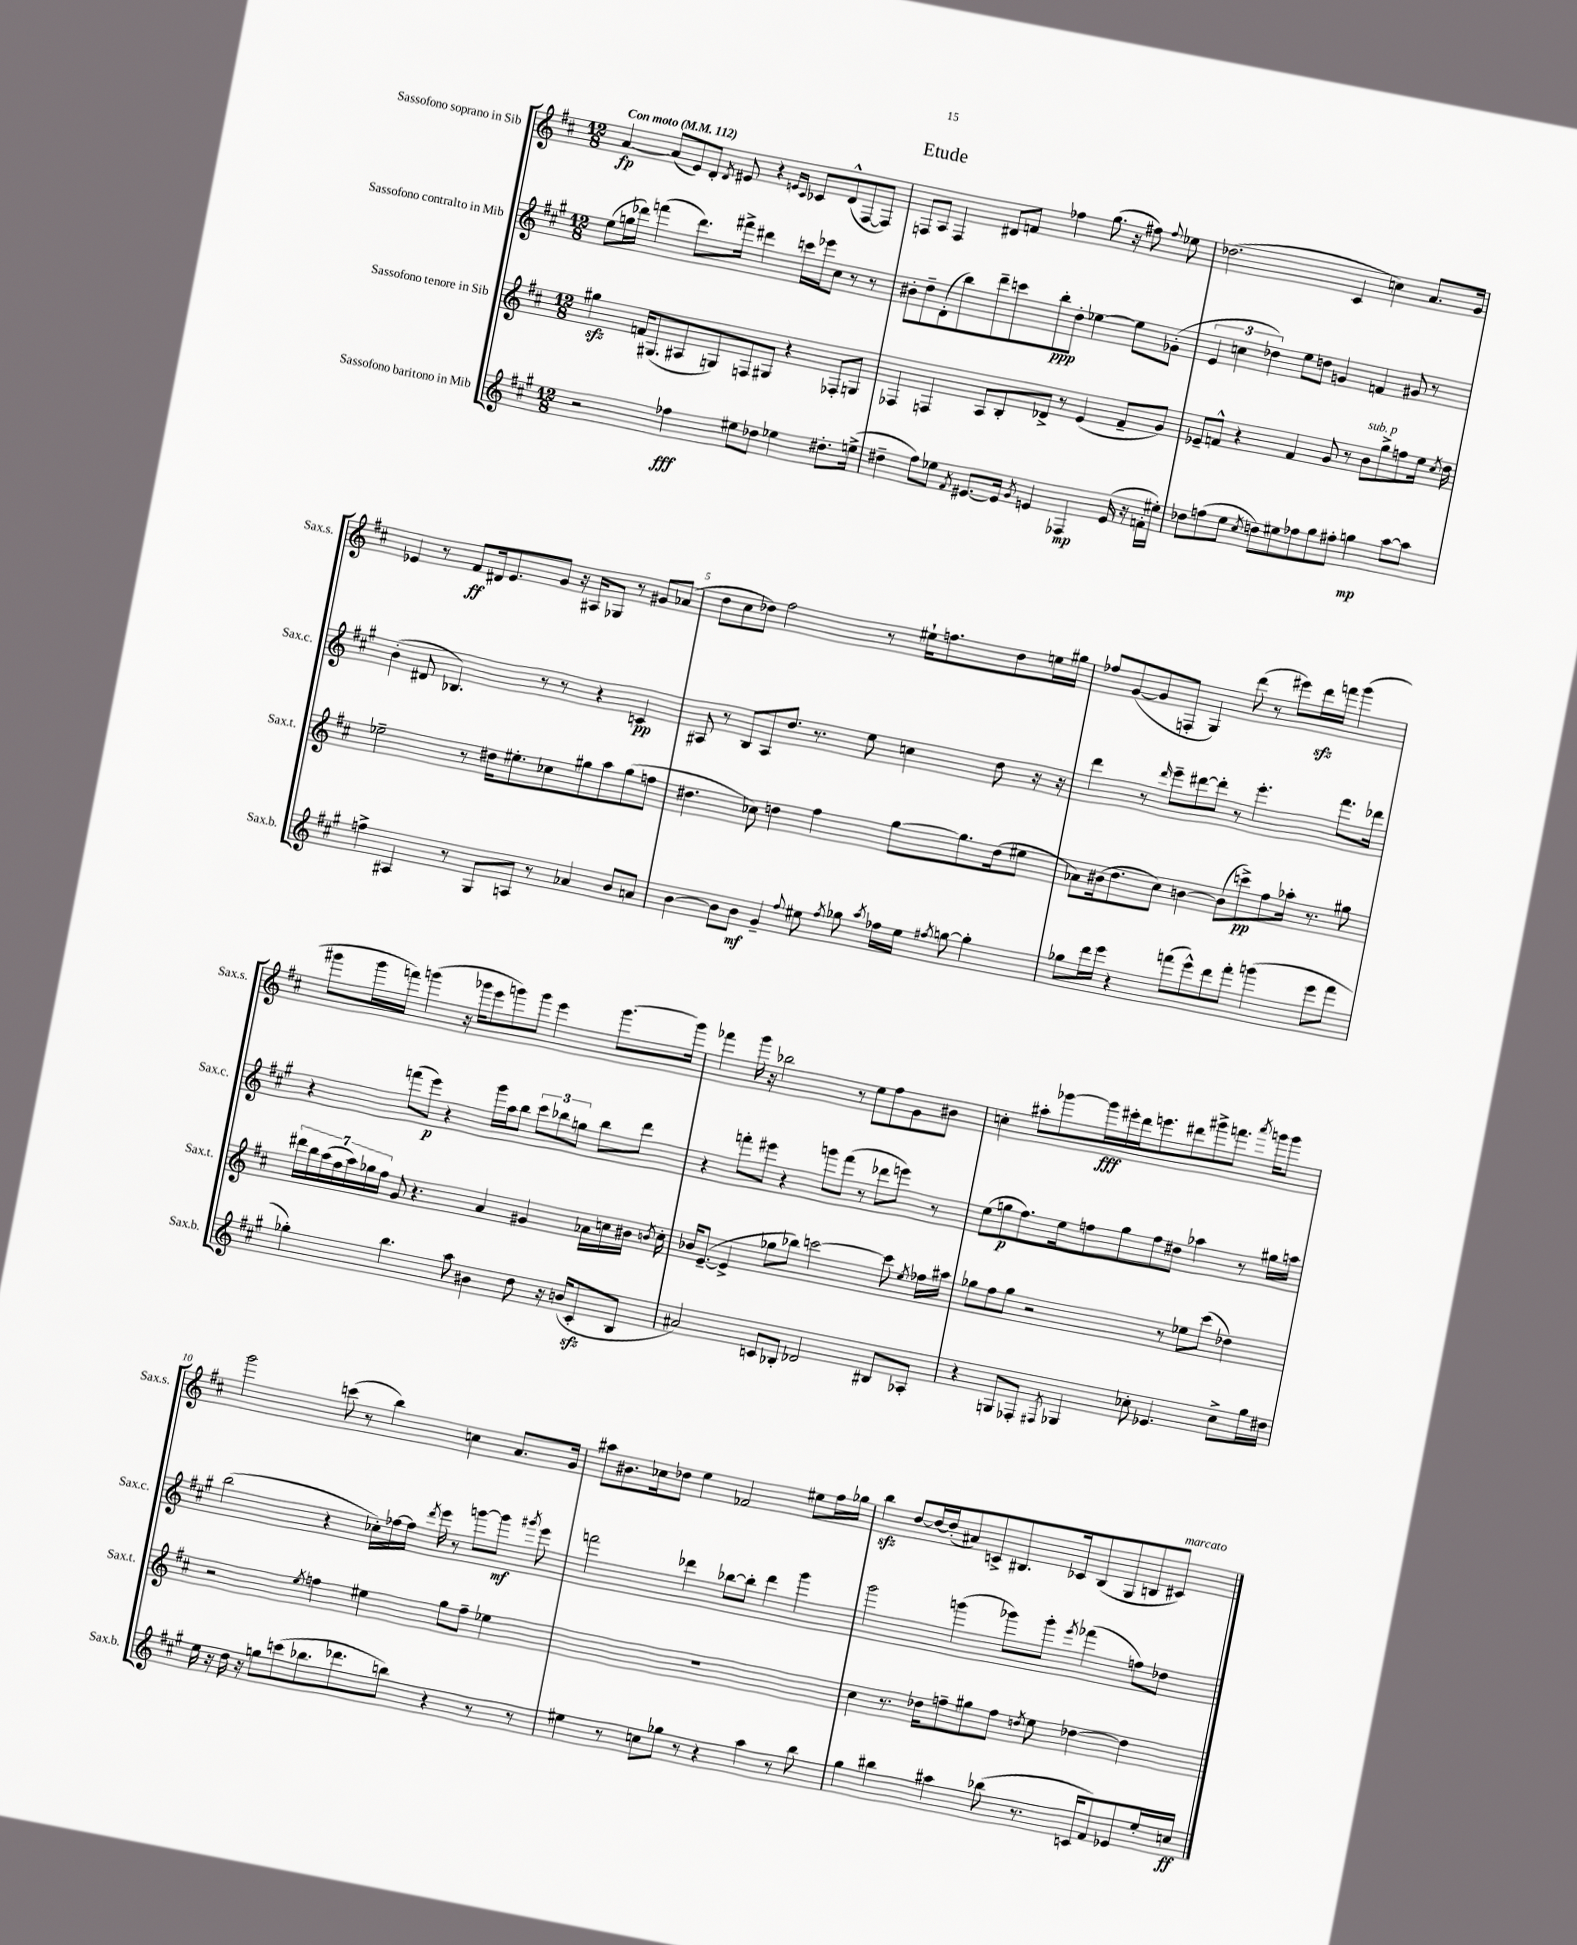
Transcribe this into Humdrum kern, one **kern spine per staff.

**kern	**dynam	**kern	**dynam	**kern	**dynam	**kern	**dynam
*part4	*part4	*part3	*part3	*part2	*part2	*part1	*part1
*staff4	*staff4	*staff3	*staff3	*staff2	*staff2	*staff1	*staff1
*I"Sassofono baritono in Mib	*	*I"Sassofono tenore in Sib	*	*I"Sassofono contralto in Mib	*	*I"Sassofono soprano in Sib	*
*I'Sax.b.	*	*I'Sax.t.	*	*I'Sax.c.	*	*I'Sax.s.	*
*clefG2	*	*clefG2	*	*clefG2	*	*clefG2	*
*k[f#c#g#]	*	*k[f#c#]	*	*k[f#c#g#]	*	*k[f#c#]	*
*M12/8	*	*M12/8	*	*M12/8	*	*M12/8	*
*MM112	*	*MM112	*	*MM112	*	*MM112	*
=1	=1	=1	=1	=1	=1	=1	=1
!	!	!	!	!	!	!LO:TX:a:B:t=Con moto	!
2r	.	4gg#Xzz\	.	(8ee\L	.	[4a/	fp
.	.	.	.	16ggn\L	.	.	.
.	.	.	.	16ddd-X\JJ)	.	.	.
.	.	16fn/KL	.	(4fffn\	.	(8a/L]	.
.	.	(8.G#X/	.	.	.	.	.
.	.	.	.	.	.	8e/)	.
4ff-X\	fff	8A#X/	.	8.ddd-\L)	.	8d'/J	.
.	.	.	.	.	.	8qd/	.
.	.	8Gn/)	.	.	.	8e#X/	.
.	.	.	.	16fff#X^\Jk	.	.	.
8ee#X\L	.	8Fn/	.	4ddd#X\	.	4r	.
8dd-X\J	.	8G#X/J	.	.	.	.	.
.	.	.	.	.	.	16qqen/LL	.
.	.	.	.	.	.	16qqc#/JJ	.
4ee-X\	.	4r	.	16cccn\LL	.	8c-X/L	.
.	.	.	.	16eee-X\J	.	.	.
.	.	.	.	8cc#\J	.	(8d^^/	.
8.dd#X'\L	.	8F-X'/L	.	8r	.	[8F#/	.
.	.	8Gn/J	.	8r	.	8F#/J])	.
(16een^\Jk	.	.	.	.	.	.	.
=2	=2	=2	=2	=2	=2	=2	=2
4dd#X~\	.	4F-X/	.	8b#X'\L	.	8Fn/L	.
.	.	.	.	8dd~\	.	8A/J	.
8ff#\L)	.	4Fn/	.	(8d'\	.	4F/	.
8ee-X\J	.	.	.	8bb\)	.	.	.
8qf#/	.	.	.	.	.	.	.
[8.e#X/L	.	8A/L	.	8ddd~\	.	8d#X/L	.
.	.	8B'/	.	8cccn\	.	8fn/J	.
16e#/Jk]	.	.	.	.	.	.	.
8qg#/	.	.	.	.	.	.	.
4en/	.	8d-X^/J	.	8bb'\	ppp	4ff-X\	.
.	.	8r	.	8dd'\J	.	.	.
4F-X/	mp	(4e/	.	[4ee-X\	.	(8.gg\	.
.	.	.	.	.	.	16r	.
(16e/	.	8f#~/L	.	8ee-\L]	.	8ff#X\)	.
16r	.	.	.	.	.	.	.
.	.	.	.	.	.	8qqff#/	.
16fn'\LL	.	8g/J)	.	(8g-X'\J	.	8ee-X\	.
16ee#X'\JJ)	.	.	.	.	.	.	.
=3	=3	=3	=3	=3	=3	=3	=3
8dd-X\L	.	8e-X~/L	.	6e/	.	(2.dd-X\	.
(8ffn\	.	8fn^^/J	.	.	.	.	.
.	.	.	.	6ccn\	.	.	.
8ee\J	.	4r	.	.	.	.	.
.	.	.	.	6dd-X\)	.	.	.
8qcc#/	.	.	.	.	.	.	.
8ddn\L)	.	.	.	.	.	.	.
8ee#X\	.	4f/	.	8ee\L	.	.	.
8ff-X\	.	.	.	8ddn\J	.	.	.
8gg#\	.	8g/	.	4gn/	.	4c#/	.
8ff#X'\J	.	8r	.	.	.	.	.
!	!	!LO:TX:a:i:t=sub. p	!	!	!	!	!
4ggn\	mp	8b\L	.	4fn/	.	4ccn\)	.
.	.	8gg^\	.	.	.	.	.
[8aa\L	.	8ffn\	.	8g#X/	.	8.a/L	.
8aa\J]	.	16ee\Jk	.	8r	.	.	.
.	.	8qcc#/	.	.	.	.	.
.	.	16dd\	.	.	.	16g/Jk	.
!!LO:LB:g=z
=4	=4	=4	=4	=4	=4	=4	=4
4ffn^\	.	2ee-X~\	.	(4b'\	.	4e-X/	.
4A#X/	.	.	.	8d#X/	.	8r	.
.	.	.	.	4.B-X/)	.	8f#/L	ff
8r	.	8r	.	.	.	16d#X/k	.
.	.	.	.	.	.	8.e-/	.
8G#/L	.	16dd#X\KL	.	.	.	.	.
.	.	8.ee#X'\	.	.	.	.	.
8An/J	.	.	.	8r	.	8g/J	.
8r	.	8cc-X\	.	8r	.	16r	.
.	.	.	.	.	.	16A#X/KL	.
4a-X/	.	8gg#X\	.	4r	.	8G-X/J	.
.	.	8aa\	.	.	.	8r	.
8b/L	.	(8gg#\	.	4cn/	pp	8g#X/L	.
8an/J	.	8ffn\J	.	.	.	(8a-X/J	.
=5	=5	=5	=5	=5	=5	=5	=5
[4b\	.	4.dd#X\	.	8A#X/	.	8dd\L	.
.	.	.	.	8r	.	8cc#\	.
8b\L]	.	.	.	8B/L	.	8dd-X\J)	.
8b\J	mf	8cc-X\)	.	8A#/	.	2ff#\	.
4g#~/	.	4ddn\	.	8.dd/J	.	.	.
.	.	.	.	8.r	.	.	.
8qqff#/	.	.	.	.	.	.	.
8ee#X\	.	4ff#\	.	.	.	.	.
8qff#/	.	.	.	.	.	.	.
8gg-X\	.	.	.	8ee\	.	8r	.
8qaa/	.	.	.	.	.	.	.
16ff-X\LL	.	[8gg\L	.	4ccn\	.	16ee#X`\KL	.
16ee#\JJ	.	.	.	.	.	8.ffn\	.
8qff#X/	.	.	.	.	.	.	.
[8ggn\	.	8.gg\]	.	.	.	.	.
4gg'\]	.	.	.	8dd\	.	8dd-\	.
.	.	(16dd\k	.	.	.	.	.
.	.	8ee#X\J	.	16r	.	16een\L	.
.	.	.	.	16r	.	16gg#X\JJ	.
=6	=6	=6	=6	=6	=6	=6	=6
8gg-X\L	.	8a-X\L)	.	4ddd\	.	8ff-X/L	.
16ddd\L	.	(16b#X\k	.	.	.	([8g/	.
16eee\JJ	.	8.dd\	.	.	.	.	.
4r	.	.	.	8r	.	8g/]	.
.	.	.	.	16qqddd/	.	.	.
.	.	8cc#\J)	.	8eee~\L	.	8Fn'/J	.
(8fffn\L	.	[4bn\	.	[8ddd#X\	.	4G/)	.
8eee^^\)	.	.	.	8ddd#'\J]	.	.	.
8ddd\	.	(8b\L]	.	8r	.	(8ddd\	.
8fff'\J	.	8cccn^\)	pp	4.eee'\	.	8r	.
(4gggn\	.	8ff#\	.	.	.	8eee#X\L)	.
.	.	16aa-X'\Jk	.	.	.	16dddzz\L	.
.	.	8.r	.	.	.	16fffn\JJ	.
8eee\L	.	.	.	8.fff#\L	.	(4ggg\	.
8fff\J	.	8gg#X\	.	.	.	.	.
.	.	.	.	16ddd-X\Jk	.	.	.
!!LO:LB:g=z
=7	=7	=7	=7	=7	=7	=7	=7
4gg-X'\)	.	28ddd#X\LL	.	4r	.	8ggg#X\L	.
.	.	28bb\	.	.	.	.	.
.	.	(28aa\	.	.	.	.	.
.	.	28ff#\	.	.	.	.	.
.	.	.	.	.	.	16ggg#\L	.
.	.	28aa\)	.	.	.	.	.
.	.	28gg-X\	.	.	.	.	.
.	.	.	.	.	.	16fffn\JJ)	.
.	.	28ff#\JJ	.	.	.	.	.
4.bb\	.	8g/	.	(8fffn\L	.	(4gggn\	.
.	.	4.r	.	8eee\J)	p	.	.
.	.	.	.	4r	.	16r	.
.	.	.	.	.	.	16ggg-X\KL	.
8aa\	.	.	.	.	.	8eee\	.
4b#X\	.	4a/	.	16ggg#\LL	.	8gggn\)	.
.	.	.	.	16aa\J	.	.	.
.	.	.	.	8bb\J	.	8ggg\J	.
8dd\	.	4g#X/	.	12ccc#\L	.	4eee\	.
.	.	.	.	12bb-X\	.	.	.
16r	.	.	.	.	.	.	.
.	.	.	.	12ggn\J	.	.	.
(16bn/KL	.	.	.	.	.	.	.
8c#zz'/	.	16a-X\LL	.	8bb-\L	.	[8.ggg\L	.
.	.	16ccn\	.	.	.	.	.
8B/J	.	16b#X\JJ	.	8ddd\J	.	.	.
.	.	8qbn/	.	.	.	.	.
.	.	16cc'\	.	.	.	16ggg\Jk]	.
=8	=8	=8	=8	=8	=8	=8	=8
2a#X/)	.	16b-X/KL	.	4r	.	4fff-X\	.
.	.	([8.e~/J	.	.	.	.	.
.	.	4e^/]	.	8fffn'\L	.	16ggg\	.
.	.	.	.	.	.	16r	.
.	.	.	.	8eee#X\J	.	2bb-X\	.
8cn/L	.	8gg-X\L	.	4r	.	.	.
8B-X'/J	.	8bb-X\J)	.	.	.	.	.
2d-X/	.	[2cccn\	.	8gggn\L	.	.	.
.	.	.	.	(8fff\J	.	8r	.
.	.	.	.	8r	.	8ee\L	.
.	.	.	.	8ddd-X\L	.	8ff#\	.
8B#X/L	.	8ccc\]	.	8eeen\J)	.	8g\	.
.	.	8qee/	.	.	.	.	.
8A-X'/J	.	16ff-X\LL	.	8r	.	8b#X\J	.
.	.	16aa#X\JJ	.	.	.	.	.
=9	=9	=9	=9	=9	=9	=9	=9
4r	.	8gg-X\L	.	(8ee\L	.	4ccn'\	.
.	.	8ff#\	.	8ggn\	p	.	.
8Gn/L	.	8gg-\J	.	8.ff#\)	.	8aa#X'\L	.
8F-X'/J	.	2r	.	.	.	[8ggg-X\	.
.	.	.	.	16ee\k	.	.	.
8qF#X/	.	.	.	.	.	.	.
4G-X/	.	.	.	8ffn\	.	16ggg-\L]	fff
.	.	.	.	.	.	16eee#X'\	.
.	.	.	.	8gg\	.	16ddd\J	.
.	.	.	.	.	.	8.eeen\	.
8cc-X'\	.	.	.	8ff\	.	.	.
4.e-X/	.	8r	.	8dd#X\J	.	8ddd#X\	.
.	.	8ee-X\L	.	4aa-X\	.	8ggg#X^\	.
.	.	(8ccc#\J	.	.	.	8.fffn\J	.
8cc-^\L	.	4dd-X\)	.	8r	.	.	.
.	.	.	.	.	.	8qaaa/	.
.	.	.	.	.	.	16gggn\KL	.
16gg#\L	.	.	.	16gg#X\LL	.	8ggg\J	.
16dd#X\JJ	.	.	.	16aan\JJ	.	.	.
!!LO:LB:g=z
=10	=10	=10	=10	=10	=10	=10	=10
16ee\	.	2r	.	(2bb\	.	2ggg\	.
16r	.	.	.	.	.	.	.
16dd\	.	.	.	.	.	.	.
16r	.	.	.	.	.	.	.
8ggn\L	.	.	.	.	.	.	.
(8cccn\	.	.	.	.	.	.	.
.	.	8qee/	.	.	.	.	.
8.bb-X\	.	4ffn\	.	4r	.	(8cccn\	.
.	.	.	.	.	.	8r	.
8.ddd-X\	.	.	.	.	.	.	.
.	.	4ee#X\	.	16cc-X'\LL)	.	4bb\)	.
.	.	.	.	[16ff-X\	.	.	.
8bbn\J)	.	.	.	16ff-\JJ]	.	.	.
.	.	.	.	8qddd/	.	.	.
.	.	.	.	16eee\	.	.	.
4r	.	8gg\L	.	8r	.	4ccn\	.
.	.	8ff~\J	.	[8gggn\L	.	.	.
8r	.	4ee-X\	.	8ggg\J]	mf	8.a/L	.
.	.	.	.	8qggg#X/	.	.	.
8r	.	.	.	8eee\	.	.	.
.	.	.	.	.	.	16g/Jk	.
=11	=11	=11	=11	=11	=11	=11	=11
4ee#X\	.	1.r	.	2fffn\	.	8aa#X\L	.
.	.	.	.	.	.	8.b#X\	.
8r	.	.	.	.	.	.	.
.	.	.	.	.	.	16cc-X\k	.
8ccn\L	.	.	.	.	.	8dd-X\J	.
8gg-X\J	.	.	.	4ddd-X\	.	4ee\	.
8r	.	.	.	.	.	.	.
4r	.	.	.	[8bb-X\L	.	2f-X/	.
.	.	.	.	8bb-'\J]	.	.	.
4aa\	.	.	.	4ddd-\	.	.	.
8r	.	.	.	4ggg#\	.	8ee#X\L	.
8bb\	.	.	.	.	.	16ff#\L	.
.	.	.	.	.	.	16gg-X\JJ	.
=12	=12	=12	=12	=12	=12	=12	=12
4gg#\	.	4cc#\	.	2ggg#\	.	4bbzz\	.
4bb#X\	.	8.r	.	.	.	[8dd/L	.
.	.	.	.	.	.	16dd/L_	.
.	.	16dd-X\KL	.	.	.	(16dd'/J]	.
4aa#X\	.	8ffn~\	.	(4gggn\	.	8a#X/)	.
.	.	8gg#X\	.	.	.	8cn^/	.
(8bb-X\	.	8ff\J	.	8ggg-X\L)	.	8.B#X/	.
.	.	8qddn/	.	.	.	.	.
8.r	.	8ee\	.	8ggg-'\J	.	.	.
.	.	.	.	.	.	16c-X/k	.
.	.	.	.	8qeee/	.	.	.
.	.	[4dd-X\	.	(4fff-X\	.	(8B#/	.
16cn/KL	.	.	.	.	.	.	.
8f#/)	.	.	.	.	.	8G/	.
8e-X/	.	4dd-\]	.	8ffn\L)	.	8Bn/	.
!	!	!	!	!	!	!LO:TX:a:i:t=marcato	!
16ee'/L	.	.	.	8dd-X\J	.	8c#X/J)	.
16ccn/JJ	ff	.	.	.	.	.	.
==	==	==	==	==	==	==	==
*-	*-	*-	*-	*-	*-	*-	*-
